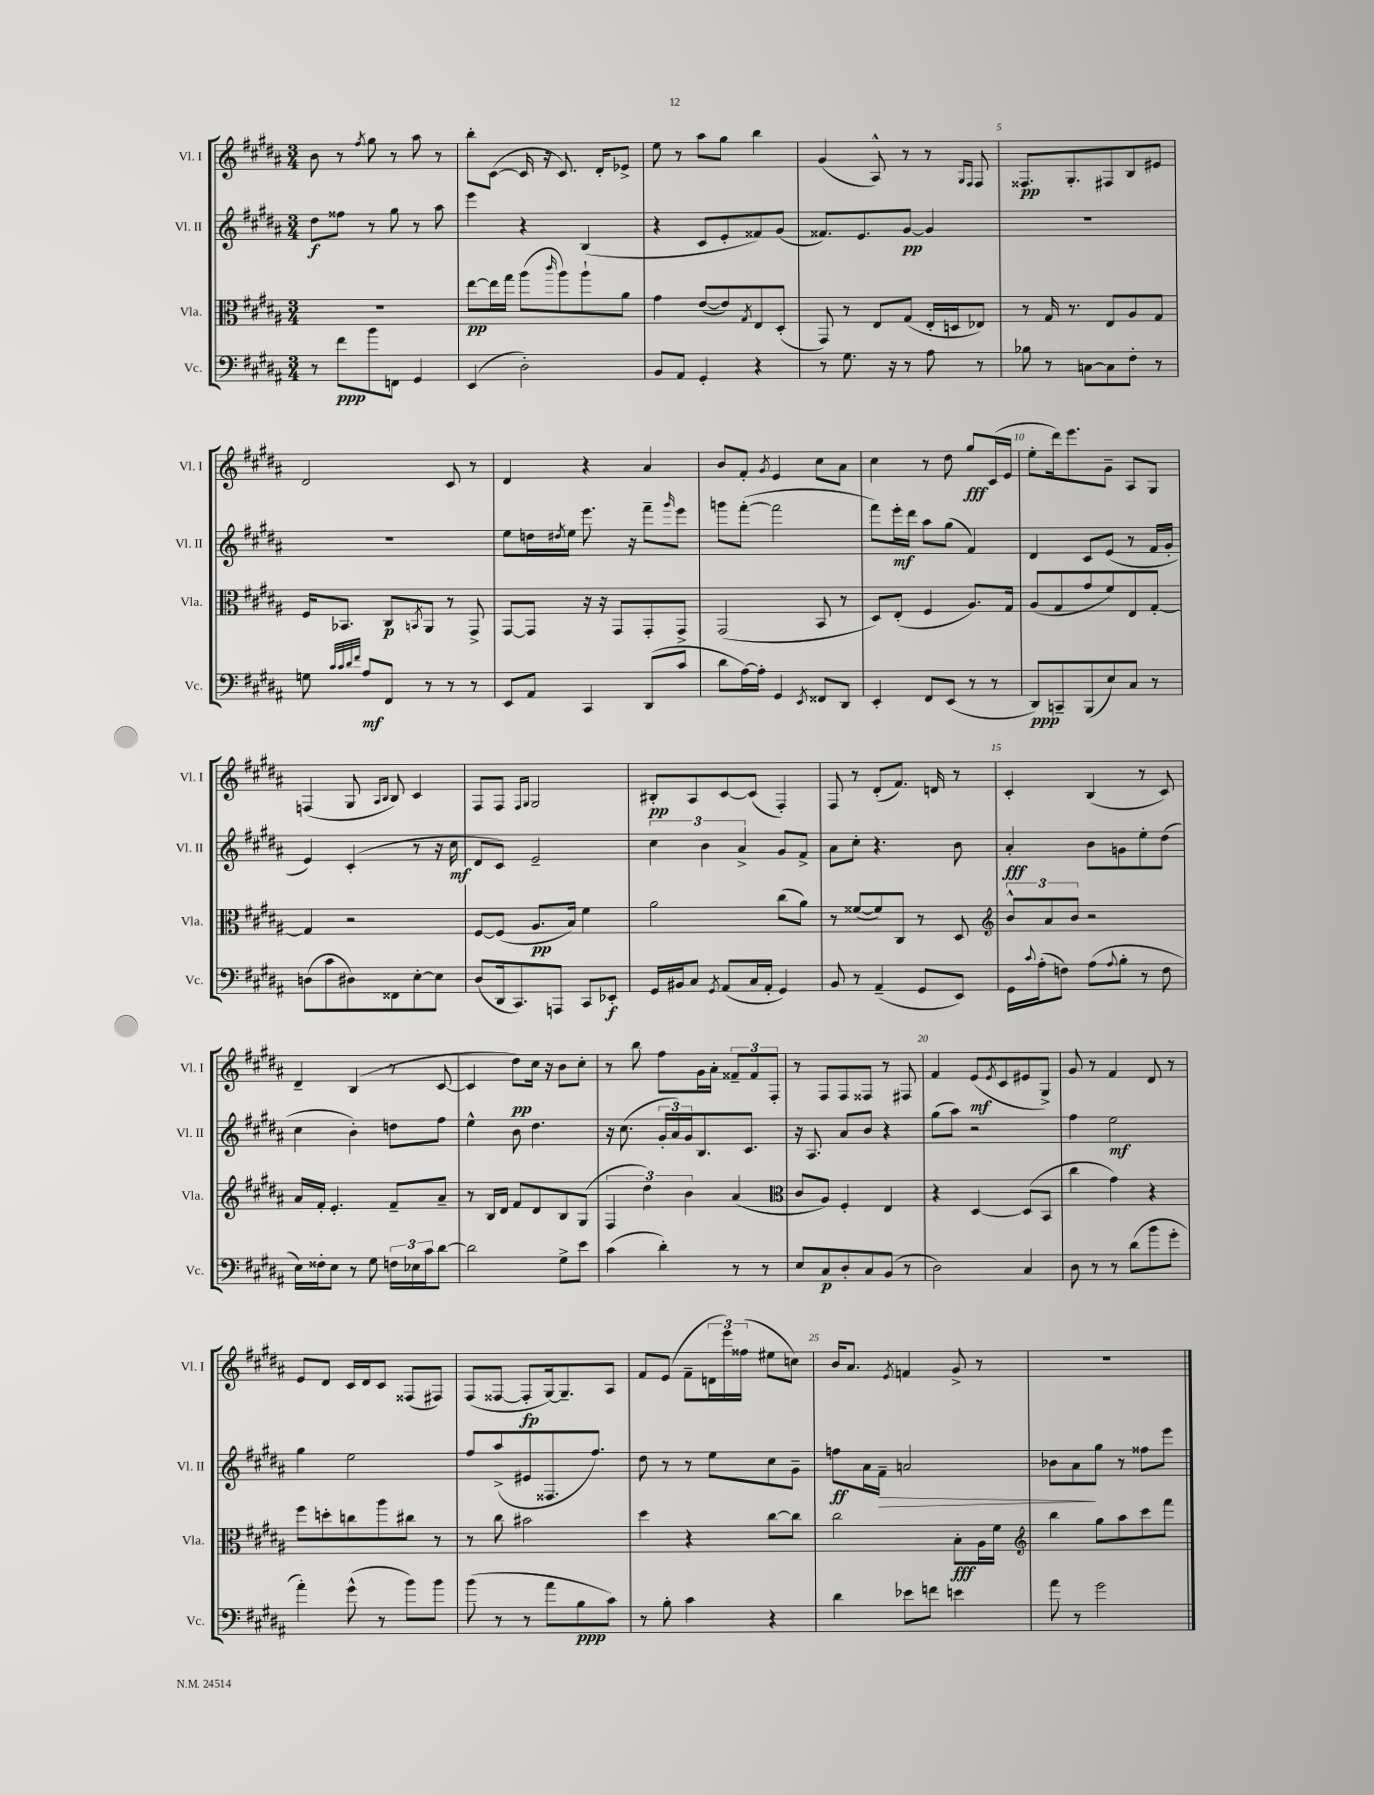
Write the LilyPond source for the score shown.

<<
\new StaffGroup <<
\new Staff = "s0" \with { instrumentName = "Vl. I" shortInstrumentName = "Vl. I" } {
    \clef treble \key b \major \numericTimeSignature \time 3/4
    b'8 r8 \acciaccatura { fis''8 } gis''8 r8 ais''8 r8 |
    b''8-. cis'8~( cis'16 r16 cis'8.) dis'16-. ees'8-> |
    e''8 r8 ais''8 gis''8 b''4 |
    gis'4( ais8-^) r8 r8 \grace { gis16 fis16 } fis8 |
    fisis8.\pp gis8.-. fis8 b8 eis'8 |
    dis'2 cis'8 r8 |
    dis'4 r4 ais'4 |
    b'8 fis'8-. \acciaccatura { gis'8 } e'4 cis''8 ais'8 |
    cis''4 r8 dis''8 gis''8\fff cis'16( e'16 |
    e''8-. dis'''16) e'''8. gis'8-- ais8 gis8 |
    f4( gis8 \grace { ais16 b16 } b8) cis'4 |
    fis8 fis8 \grace { fis16 gis16 } gis2 |
    bis8-.\pp ais8 cis'8~ cis'8( fis4-.) |
    fis8 r8 dis'8-.( fis'8.) d'16 r8 |
    cis'4-. b4( r8 cis'8) |
    dis'4-- b4( r8 cis'8~ |
    cis'4 dis''8\pp) cis''16 r16 b'8 cis''8-. |
    r8 b''8 fis''8 gis'16 ais'16-. \tuplet 3/2 { fisis'8-- fisis'8 fis8-. } |
    r8 fis8 fis8 fisis8 r8 fis8 |
    fis'4 e'8\mf( \acciaccatura { e'8 } cis'8 eis'8 gis8->) |
    gis'8 r8 fis'4 dis'8 r8 |
    e'8 dis'8 cis'16 dis'16 cis'8 fisis8( fis8) |
    fis8( fisis8~ fisis8-.\fp gis16~) gis8.-- ais8 |
    fis'8 e'8( fis'8-- \tuplet 3/2 { d'16 e'''16) fisis''16( } eis''8 c''8) |
    b'16 ais'8. \acciaccatura { e'8 } f'4 gis'8-> r8 |
    R2. \bar "|." |
}
\new Staff = "s1" \with { instrumentName = "Vl. II" shortInstrumentName = "Vl. II" } {
    \clef treble \key b \major \numericTimeSignature \time 3/4
    dis''8\f fisis''8 r8 gis''8 r8 ais''8 |
    e'''4 r4 b4( |
    r4 cis'8 e'8-. fisis'8) gis'8( |
    fisis'8.) e'8. gis'8~\pp gis'4 |
    R2. |
    R2. |
    e''8 d''16 \acciaccatura { dis''8 } e''16 e'''8. r16 fis'''8-- \grace { gis'''16 } e'''8 |
    g'''8 fis'''8~-.( fis'''2 |
    fis'''8) e'''16-.\mf dis'''16 ais''8 gis''8( fis'4) |
    dis'4 cis'8 e'8( r8 fis'16 gis'16-. |
    e'4) cis'4-.( r8 r16 cis''16\mf |
    dis'8 cis'8) e'2-- |
    \tuplet 3/2 { cis''4 b'4 ais'4-> } gis'8 fis'8-> |
    ais'8 cis''8-. r4. b'8 |
    ais'4-.\fff b'8 g'8 e''8-. dis''8( |
    cis''4 b'4-.) d''8 fis''8 |
    e''4-^ b'8 dis''4. |
    r16 cis''8.( \tuplet 3/2 { gis'16-. ais'16) gis'16 } b8. cis'8. |
    r16 ais8. ais'8 b'8 r4 |
    gis''8( ais''8) r2 |
    fis''4 e''2\mf |
    gis''4 e''2 |
    fis''8 ais''8->( eis'8 fisis8. fis''8.) |
    dis''8 r8 r8 e''8 cis''8 gis'8-- |
    f''8\ff ais'16 fis'16--\> a'2 |
    bes'8 ais'8\! gis''8 r8 fisis''8 e'''8 \bar "|." |
}
\new Staff = "s2" \with { instrumentName = "Vla." shortInstrumentName = "Vla." } {
    \clef alto \key b \major \numericTimeSignature \time 3/4
    R2. |
    e''8~\pp e''16 gis''16 ais''8( \grace { cis'''16 } ais''8) ais''8-! ais'8 |
    gis'4 e'8~( e'8) \acciaccatura { gis8 } e8 dis8-.( |
    gis,8) r8 e8 gis8( e16-. d16 ees8) |
    r8 gis16 r8. e8 ais8 gis8 |
    fis16 bes,8. cis8\p \acciaccatura { b,8 } ais,8 r8 gis,8-> |
    gis,8~ gis,8 r16 r16 gis,8 gis,8-. gis,8-> |
    gis,2( b,8 r8 |
    dis8) e8-.( fis4 ais8.) gis16 |
    ais8( gis8 gis'8 fis'8) e8 gis8~-. |
    gis4 r2 |
    fis8~ fis8( ais8.\pp b16) fis'4 |
    ais'2 cis''8( ais'8) |
    r8 fisis'8~( fisis'8) cis8 r8 dis8 |
    \clef treble \tuplet 3/2 { b'8-^ ais'8 b'8 } r2 |
    ais'16 fis'16-. e'4.-. fis'8-- ais'8-- |
    r8 b16 dis'16 fis'8 dis'8 b8 gis8( |
    \tuplet 3/2 { fis4 dis''4) b'4 } ais'4( |
    \clef alto cis'8 ais8) fis4-. e4 |
    r4 dis4~ dis8( b,8 |
    cis''4 gis'4) r4 |
    fis''8 d''8-. c''8 ais''8 cis''8 r8 |
    r8 cis''8 bis'2 |
    dis''4 r4 cis''8~ cis''8 |
    cis''2 b8-.\fff ais16 fis'16 |
    \clef treble b''4 gis''8 ais''8 cis'''8 fis'''8 \bar "|." |
}
\new Staff = "s3" \with { instrumentName = "Vc." shortInstrumentName = "Vc." } {
    \clef bass \key b \major \numericTimeSignature \time 3/4
    r8 fis'8\ppp b'8 f,8 gis,4 |
    e,4( dis2-.) |
    b,8 ais,8 gis,4-. r4 |
    r8 gis8. r16 r8 ais8 r8 |
    bes8 r8 c8~ c8 fis8-. r8 |
    g8 \grace { cis'32 cis'32 dis'32 fis'32 } ais8\mf fis,8 r8 r8 r8 |
    e,8 ais,8 cis,4 dis,8( cis'8 |
    dis'8 ais16~) ais16-. gis,4 \acciaccatura { e,8 } fisis,8 dis,8 |
    e,4-. fis,8 e,8( r8 r8 |
    dis,8\ppp) c,8-- b,,8( e8) cis8 r8 |
    d8( cis'8 dis8) fisis,8 e8~-. e8 |
    dis8( dis,16 cis,8.) a,,8 cis,8 ees,8-.\f |
    gis,16 bis,16 cis8 \acciaccatura { gis,8 } ais,8( cis16 ais,16-. gis,4) |
    b,8 r8 ais,4--( gis,8 e,8) |
    gis,16 \appoggiatura { cis'8 } ais16-.( f8) ais8( \appoggiatura { ais8 } b8-. r8 f8 |
    e16) fisis16-. e8 r8 gis8 \tuplet 3/2 { f16 ees16 cis'16 } dis'8~ |
    dis'2 gis8-> e'8 |
    cis'4( dis'4-.) r8 r8 |
    e8 cis8\p dis8-. cis8 b,8( r8 |
    dis2) cis4 |
    dis8 r8 r8 dis'8( b'8 gis'8-. |
    ais'4-.) gis'8-^( r8 b'8) b'8 |
    b'8( r8 r8 ais'8 b8\ppp cis'8) |
    r8 b8-. cis'4 r4 |
    dis'4 ees'8 f'8 e'4 |
    ais'8 r8 gis'2 \bar "|." |
}
>>
>>
\layout { \context { \Score \override BarNumber.break-visibility = ##(#f #t #t) barNumberVisibility = #(every-nth-bar-number-visible 5) } }
